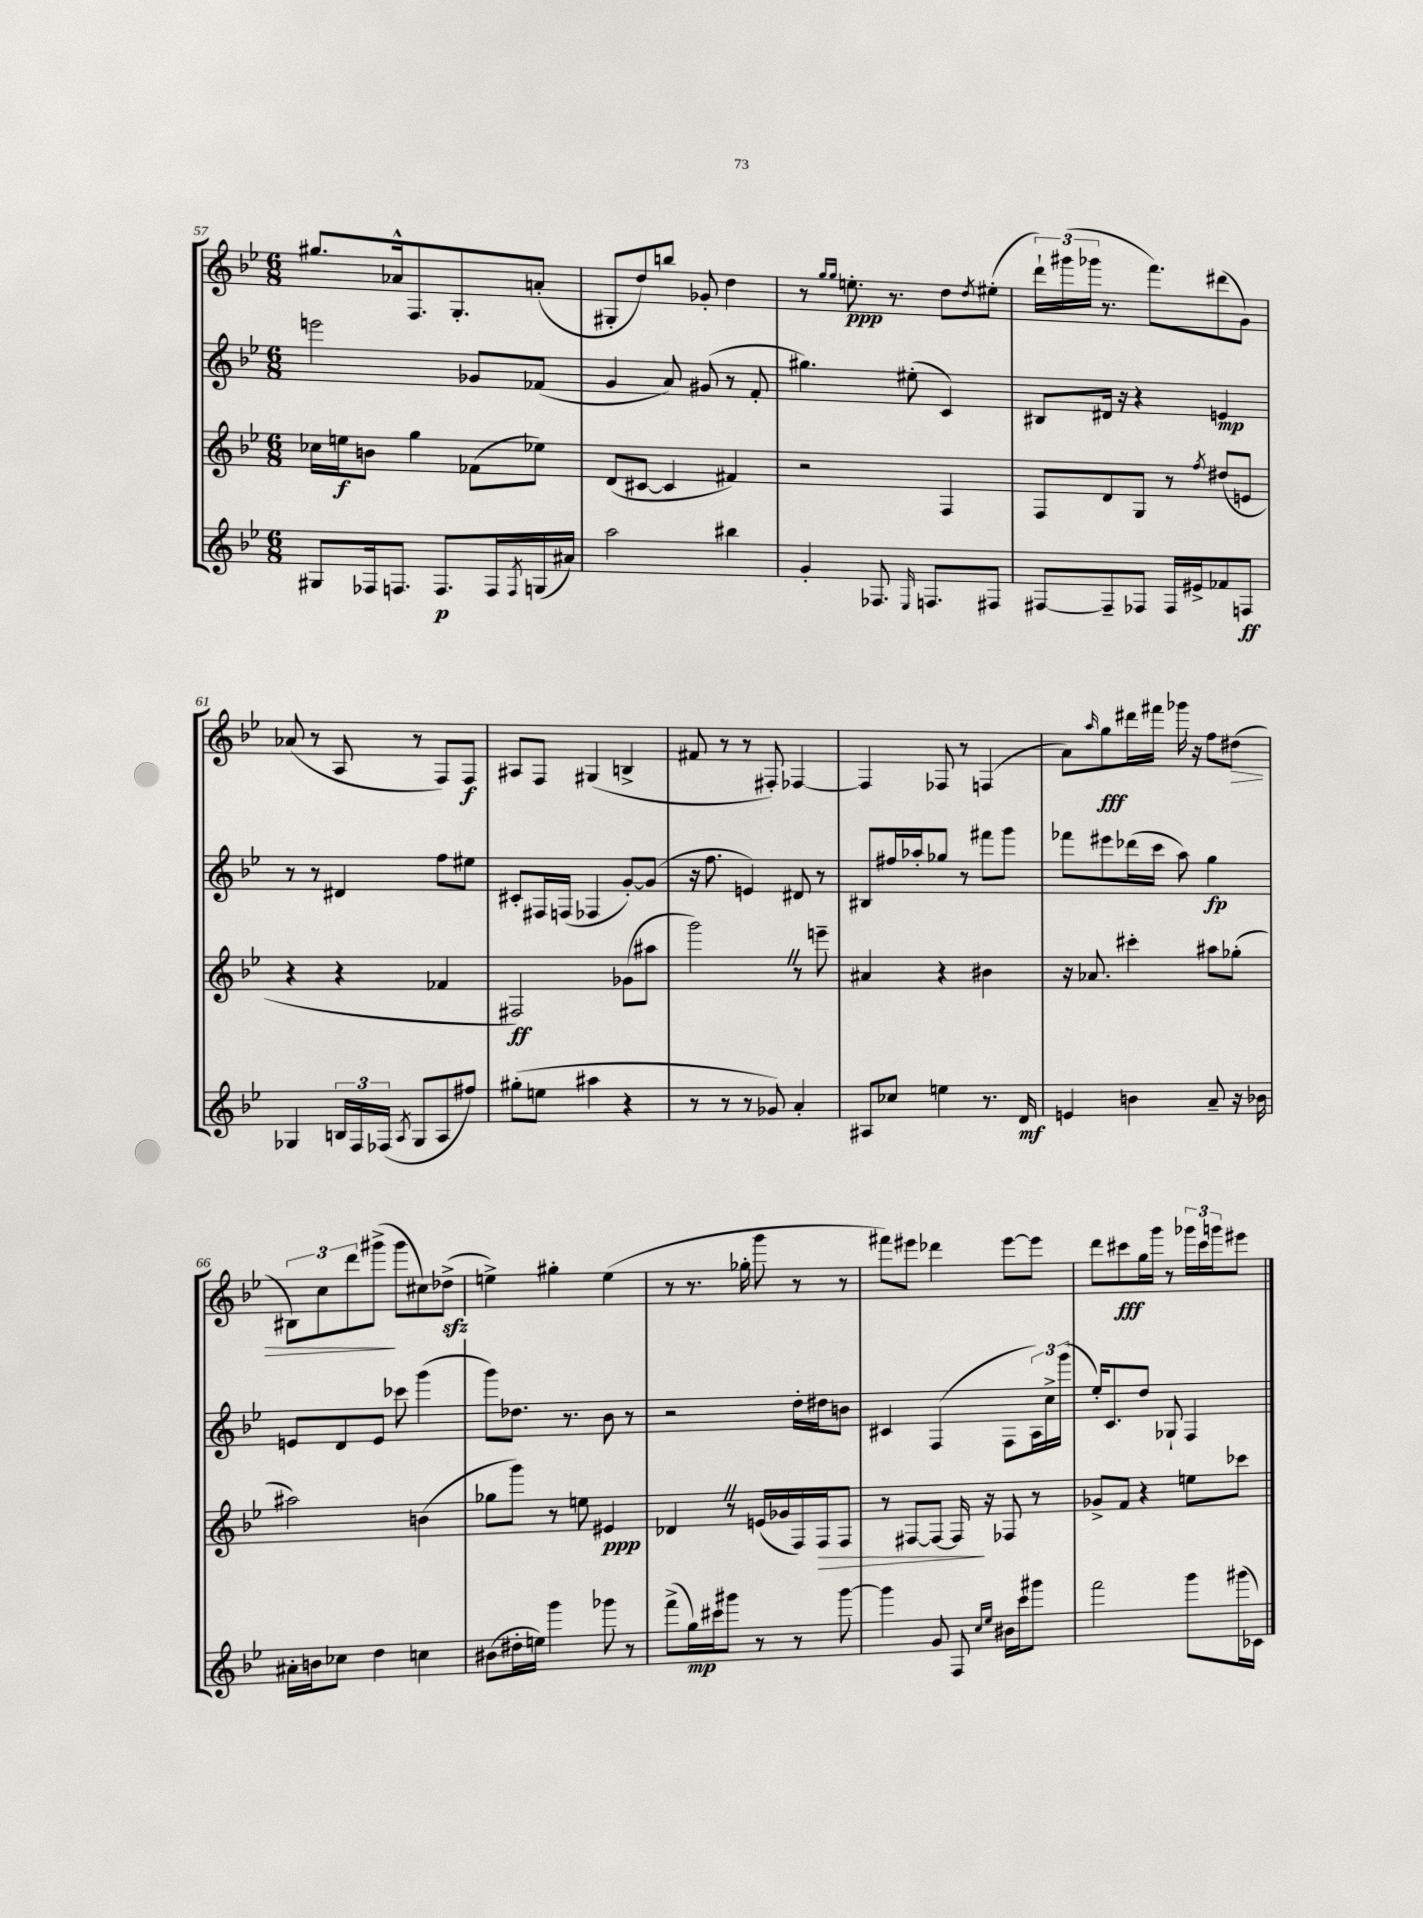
<<
\new StaffGroup <<
\new Staff = "s0" {
    \clef treble \key bes \major \numericTimeSignature \time 6/8
    gis''8. aes'16-^ f8. g8.-. a'8-.( |
    gis8-. d''8) b''8 ges'8-. d''4 |
    r8 \grace { g''16 g''16 } e''8.-.\ppp r8. d''8 \acciaccatura { d''8 } eis''8-.( |
    \tuplet 3/2 { d'''16-!) gis'''16( ges'''16 } r8. f'''8.) dis'''8( g'8) |
    aes'8( r8 a8 r8 f8) f8\f |
    ais8 f8 gis4( b4-> |
    fis'8 r8 r8 fis8-.) fes4~ |
    fes4 fes8 r8 f4( |
    a'8) \grace { a''16 } g''8\fff dis'''16 fis'''16 ges'''16 r16 f''8 dis''8\>( |
    \tuplet 3/2 { bis8) c''8 d'''8 } gis'''8->\!( gis'''8 cis''8) des''8->\sfz( |
    e''4->) gis''4-. e''4( |
    r8 r8. ges''16-. g'''8 r8 r8 |
    fis'''8) eis'''8 des'''4 eis'''8~ eis'''8 |
    d'''8 cis'''8\fff g''16 g'''16 r8 \tuplet 3/2 { ges'''16 cis'''16 g'''16 } eis'''8 \bar "|." |
}
\new Staff = "s1" {
    \clef treble \key bes \major \numericTimeSignature \time 6/8
    e'''2 ges'8 fes'8( |
    g'4 a'8) gis'8( r8 f'8-. |
    gis''4.) eis''8-.( c'4) |
    bis8 dis'16 r16 r4 e'4\mp |
    r8 r8 dis'4 f''8 eis''8 |
    cis'8-. fis16 f16( fes4 g'8~-.) g'8( |
    r16 f''8. e'4) dis'8 r8 |
    bis8 fis''16 aes''16-. ges''8 r8 fis'''8 g'''8 |
    fes'''8 eis'''8 des'''16( c'''16 a''8) g''4\fp |
    e'8 d'8 e'8 ces'''8 g'''4( |
    g'''8) des''8. r8. bes'8 r8 |
    r2 d''16-. dis''16 b'8 |
    cis'4 f4( f8 \tuplet 3/2 { a16) c''16-> g'''16( } |
    ees''16-.) c'8. d''8 ges8-! f4 \bar "|." |
}
\new Staff = "s2" {
    \clef treble \key bes \major \numericTimeSignature \time 6/8
    ces''16 e''16\f b'8 g''4 fes'8( ees''8) |
    d'8( cis'8~ cis'4 fis'4) |
    r2 f4 |
    f8 d'8 g8 r8 \acciaccatura { f''8 } dis''8( e'8 |
    r4 r4 fes'4 |
    fis2\ff) ges'8( ais''8 |
    g'''2) \once \override BreathingSign.text = \markup { \musicglyph "scripts.caesura.straight" } \breathe r8 e'''8-- |
    ais'4 r4 bis'4 |
    r16 aes'8. cis'''4-. ais''8 ges''8-.( |
    ais''2) b'4( |
    ges''8 g'''8) r8 e''8 eis'4\ppp |
    des'4 \once \override BreathingSign.text = \markup { \musicglyph "scripts.caesura.straight" } \breathe r8 e'16( ges'16 f16) f16\> f8 |
    r8 fis8~ fis8~ fis16\! r16 fes8 r8 |
    ges'8-> f'8 r4 e''8 ces'''8 \bar "|." |
}
\new Staff = "s3" {
    \clef treble \key bes \major \numericTimeSignature \time 6/8
    gis8 fes16 f8. f8.\p f16 \acciaccatura { f8 } g16( ais'16) |
    a''2 bis''4 |
    g'4-. fes8. \grace { ees16 } f8. fis8 |
    fis8~ fis8-- fes8 fes16 eis'16-> fes'8 f8\ff |
    ges4 \tuplet 3/2 { b16 f16 fes16( } \acciaccatura { a8 } ges8 a8 fis''8) |
    gis''8-.( e''8 ais''4 r4 |
    r8 r8 r8 ges'8) a'4-. |
    ais8 ces''8 e''4 r8. d'16\mf |
    e'4 b'4 a'8-- r16 bes'16 |
    ais'16-. b'16 ces''8 d''4 c''4 |
    bis'8( dis''16-. e''16) g'''4 ges'''8 r8 |
    f'''8->( g''16\mp) cis'''16 gis'''8 r8 r8 gis'''8~ |
    gis'''4 g'8 f8 \grace { c''16 ees''16 } bis'16 c'''16 gis'''8 |
    f'''2 g'''8 gis'''16( ces'16) \bar "|." |
}
>>
>>
\layout { \context { \Score currentBarNumber = #57 } }
